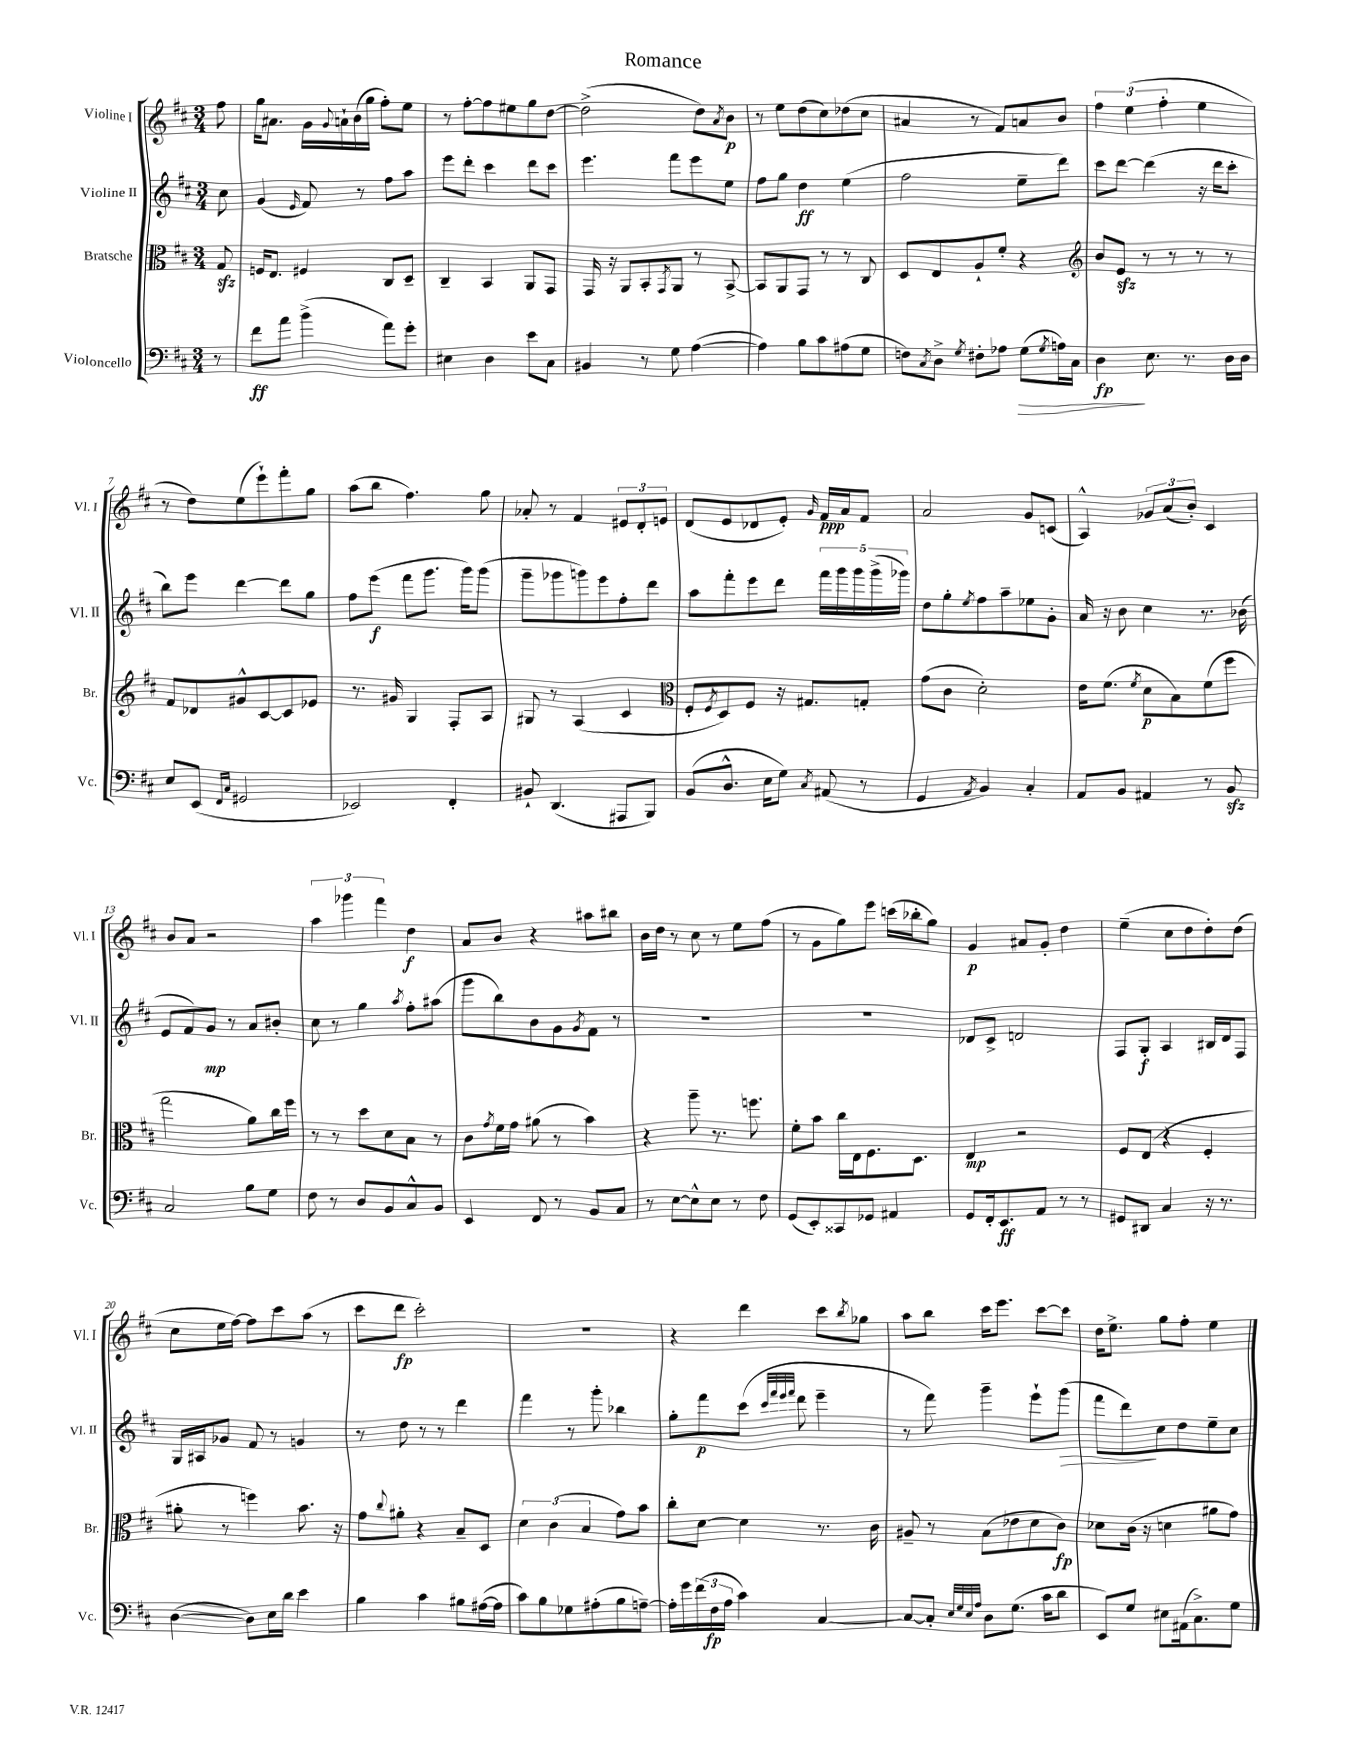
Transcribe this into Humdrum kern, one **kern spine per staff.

**kern	**kern	**kern	**kern
*staff4	*staff3	*staff2	*staff1
*clefF4	*clefC3	*clefG2	*clefG2
*k[f#c#]	*k[f#c#]	*k[f#c#]	*k[f#c#]
*M3/4	*M3/4	*M3/4	*M3/4
8r	8G	8cc#	8ff#
=	=	=	=
8f#	16F	(4g	16gg
.	8.E	.	8.a#
8a	.	.	.
.	.	16qqe	.
(4b^	4F#	8f#)	16g
.	.	.	8qqg
.	.	.	16a`
.	.	8r	(16b
.	.	.	16gg
8a)	8C#	8ff#	8ff#')
8g'	8D~	8aa	8ee
=	=	=	=
4E#	4C#~	8eee	8r
.	.	8ddd'	[8ff#'
4D	4BB	4ccc#	8ff#]
.	.	.	8ee#
8e	8AA	8ddd	8gg
8C#	8GG	8ccc#	[8dd
=	=	=	=
4BB#	16GG	4.eee	(2dd^]
.	16r	.	.
.	8AA	.	.
8r	8BB'	.	.
.	8qGG	.	.
8G	8AA	8fff#	.
([4A	8r	8eee	8dd)
.	.	.	8qa
.	[8BB^	8ee	8b
=	=	=	=
4A])	8BB]	8ff#	8r
.	8AA	8gg	8ee
8B	8GG	4dd	(8dd
8c#	8r	.	8cc#)
(8A#	8r	(4ee	(8dd-
8G	8C#	.	8cc#
=	=	=	=
8F)	8D	2ff#	4a#
8qC#	.	.	.
8D^	8E	.	.
8qG	.	.	.
8F#'	8A`	.	8r
8A-	8f#'	.	8f#)
(8G	4r	8ee~	8a
8qG	.	.	.
16A)	.	8ddd)	8b
16C#	.	.	.
=	=	=	=
*	*clefG2	*	*
4D	8b	8ccc#	6ff#
.	8e	[8ddd	.
.	.	.	(6ee
8.E	8r	(4ddd]	.
.	.	.	6ff#'
.	8r	.	.
8.r	.	.	.
.	8r	16r	4ee
.	.	16ddd	.
16D	8r	8ccc#'	.
16D	.	.	.
=	=	=	=
8E	8f#	8bb)	8r
(8EE	8d-	8eee	8dd)
16qqFF#	.	.	.
16qqC#	.	.	.
2GG#	8g#^^	[4ddd	(8ee
.	[8c#	.	8eee`)
.	8c#]	8ddd]	8fff#'
.	8e-	8gg	8gg
=	=	=	=
2EE-)	8.r	8ff#	(8aa
.	.	(8eee	8bb
.	16g#	.	.
.	4G	8fff#	4.ff#)
.	.	8.ggg	.
4FF#'	8F#'	.	.
.	.	16ggg)	.
.	8A	(8ggg	8gg
=	=	=	=
8BB#`	8G#	8ggg~	8a-'
(4.DD	8r	8ggg-	8r
.	(4A	8ggg)	4f#
.	.	8eee	.
8AAA#	4c#	8ff#'	12e#
.	.	.	12d'
8BBB)	.	8ddd	.
.	.	.	12e
=	=	=	=
*	*clefC3	*	*
(8BB	8F#'	8aa	(8d
.	8qF#	.	.
8.D^^	8D)	8fff#'	8e
.	8F#	8eee	8d-
16E	.	.	.
8G)	16r	8ddd	8e')
.	8.G#	.	.
8qC#	.	.	16qqg
(8AA#	.	20fff#	16f#
.	.	20ggg	.
.	.	.	16a
.	.	20ggg	.
8r	8G'	.	8f#
.	.	(20ggg^	.
.	.	20ggg-)	.
=	=	=	=
4GG	(8g	8dd	2a
.	8c#	8gg'	.
8qAA	.	8qee	.
4BB)	2d')	8ff#	.
.	.	8aa~	.
4C#'	.	8ee-	8g
.	.	8g'	(8c
=	=	=	=
8AA	16e	16a	4A^^)
.	(8.f#	16r	.
8BB	.	8b	.
.	8qf#	.	.
4AA#	8d	4cc#	12g-
.	.	.	(12a
.	8B)	.	.
.	.	.	12b')
8r	(8f#	8.r	4c#
8BB	8ff#	.	.
.	.	(16b-	.
=	=	=	=
2C#	2gg	8e	8b
.	.	8f#)	8a
.	.	8g	2r
.	.	8r	.
8B	8a)	8a	.
8G	16cc#	8b#'	.
.	16ff#	.	.
=	=	=	=
8F#	8r	8cc#	6aa
8r	8r	8r	.
.	.	.	6ggg-
8D	8dd	4gg	.
.	.	.	6fff#
8BB	8d	.	.
.	.	8qaa	.
8C#^^	8B	8ff#'	4dd
8BB	8r	(8aa#	.
=	=	=	=
4EE	8c#	8ggg	8a
.	8qg	.	.
.	16f#	8bb)	8b
.	16g	.	.
8FF#	(8a#	8b	4r
8r	8r	8g	.
.	.	8qg	.
8BB	4b)	8f#	8aa#
8C#	.	8r	8bb#
=	=	=	=
8r	4r	2.r	16b
.	.	.	16dd
[8E	.	.	8r
8E^^]	8aa~	.	8cc#
8E	8.r	.	8r
8r	.	.	8ee
.	8.ff	.	.
8F#	.	.	(8ff#
=	=	=	=
(8GG	8f#'	2.r	8r
8EE')	8b	.	8g
8CC##	16cc#	.	8gg)
.	16E	.	.
8GG-	8.F#	.	8eee
4AA#	.	.	(16ccc
.	8.D	.	16bb-'
.	.	.	8gg)
=	=	=	=
8GG	4E	8d-	4g
16FF#'	.	8c#^	.
8.EE	.	.	.
.	2r	2d	8a#
8AA	.	.	8g'
8r	.	.	4dd
8r	.	.	.
=	=	=	=
8GG#	8F#	8F#	(4ee~
8DD#	(8E	8G'	.
4C#	4r	4A	8cc#
.	.	.	8dd
16r	4F#'	16B#	8dd')
8.r	.	16d	.
.	.	8F#	(8dd
=	=	=	=
([4D	8a#'	16G	8cc#
.	.	16A#	.
.	8r	8g-	16ee
.	.	.	[16ff#)
8D])	4ff)	8f#	8ff#]
16E	.	8r	8ccc#
16d	.	.	.
4e	8.b	4g	(8aa
.	.	.	8r
.	16r	.	.
=	=	=	=
4B	8g	8r	8ccc#
.	8qqcc#	.	.
.	8a#'	8dd	8ddd
4c#	4r	8r	2ccc#')
.	.	8r	.
8B#	8B~	4ddd	.
([16A#	8D	.	.
16A#]	.	.	.
=	=	=	=
8c#)	6d	4fff#	2.r
8B	.	.	.
.	(6c#	.	.
8G-	.	8r	.
.	6B	.	.
(8A#'	.	8ggg'	.
8B	8g)	4bb-	.
[8A~)	8b	.	.
=	=	=	=
16A']	8cc#'	8gg'	4r
16g	.	.	.
(24f#	[8d	8fff#	.
24F#	.	.	.
24A	.	.	.
4c#)	4d]	(8ccc#	4ddd
.	.	32qqccc#	.
.	.	32qqfff#	.
.	.	32qqeee	.
.	.	32qqfff#	.
.	.	8ddd	.
[4C#	8.r	4eee~	8ccc#
.	.	.	8qbb
.	.	.	8gg-
.	16c#	.	.
=	=	=	=
8C#_	8A#~	8r	8aa
8C#']	8r	8fff#)	8bb
32qqE	.	.	.
32qqG	.	.	.
32qqE	.	.	.
32qqA	.	.	.
8D	(8B	4ggg~	16ccc#
.	.	.	8.eee
(8.G	8e-	.	.
.	8d	8eee`	[8ccc#
16c#	.	.	.
8d	8c#)	(8ggg	8ccc#]
=	=	=	=
8EE)	8d-	8fff#	16dd
.	.	.	8.ee^
8G	(16c#	8ddd)	.
.	16r	.	.
8E#	4d	8cc#	8gg
(16AA#	.	8dd	8ff#'
8.C#^)	.	.	.
.	8a#	8ee~	4ee
8G	8g)	8cc#	.
==	==	==	==
*-	*-	*-	*-
